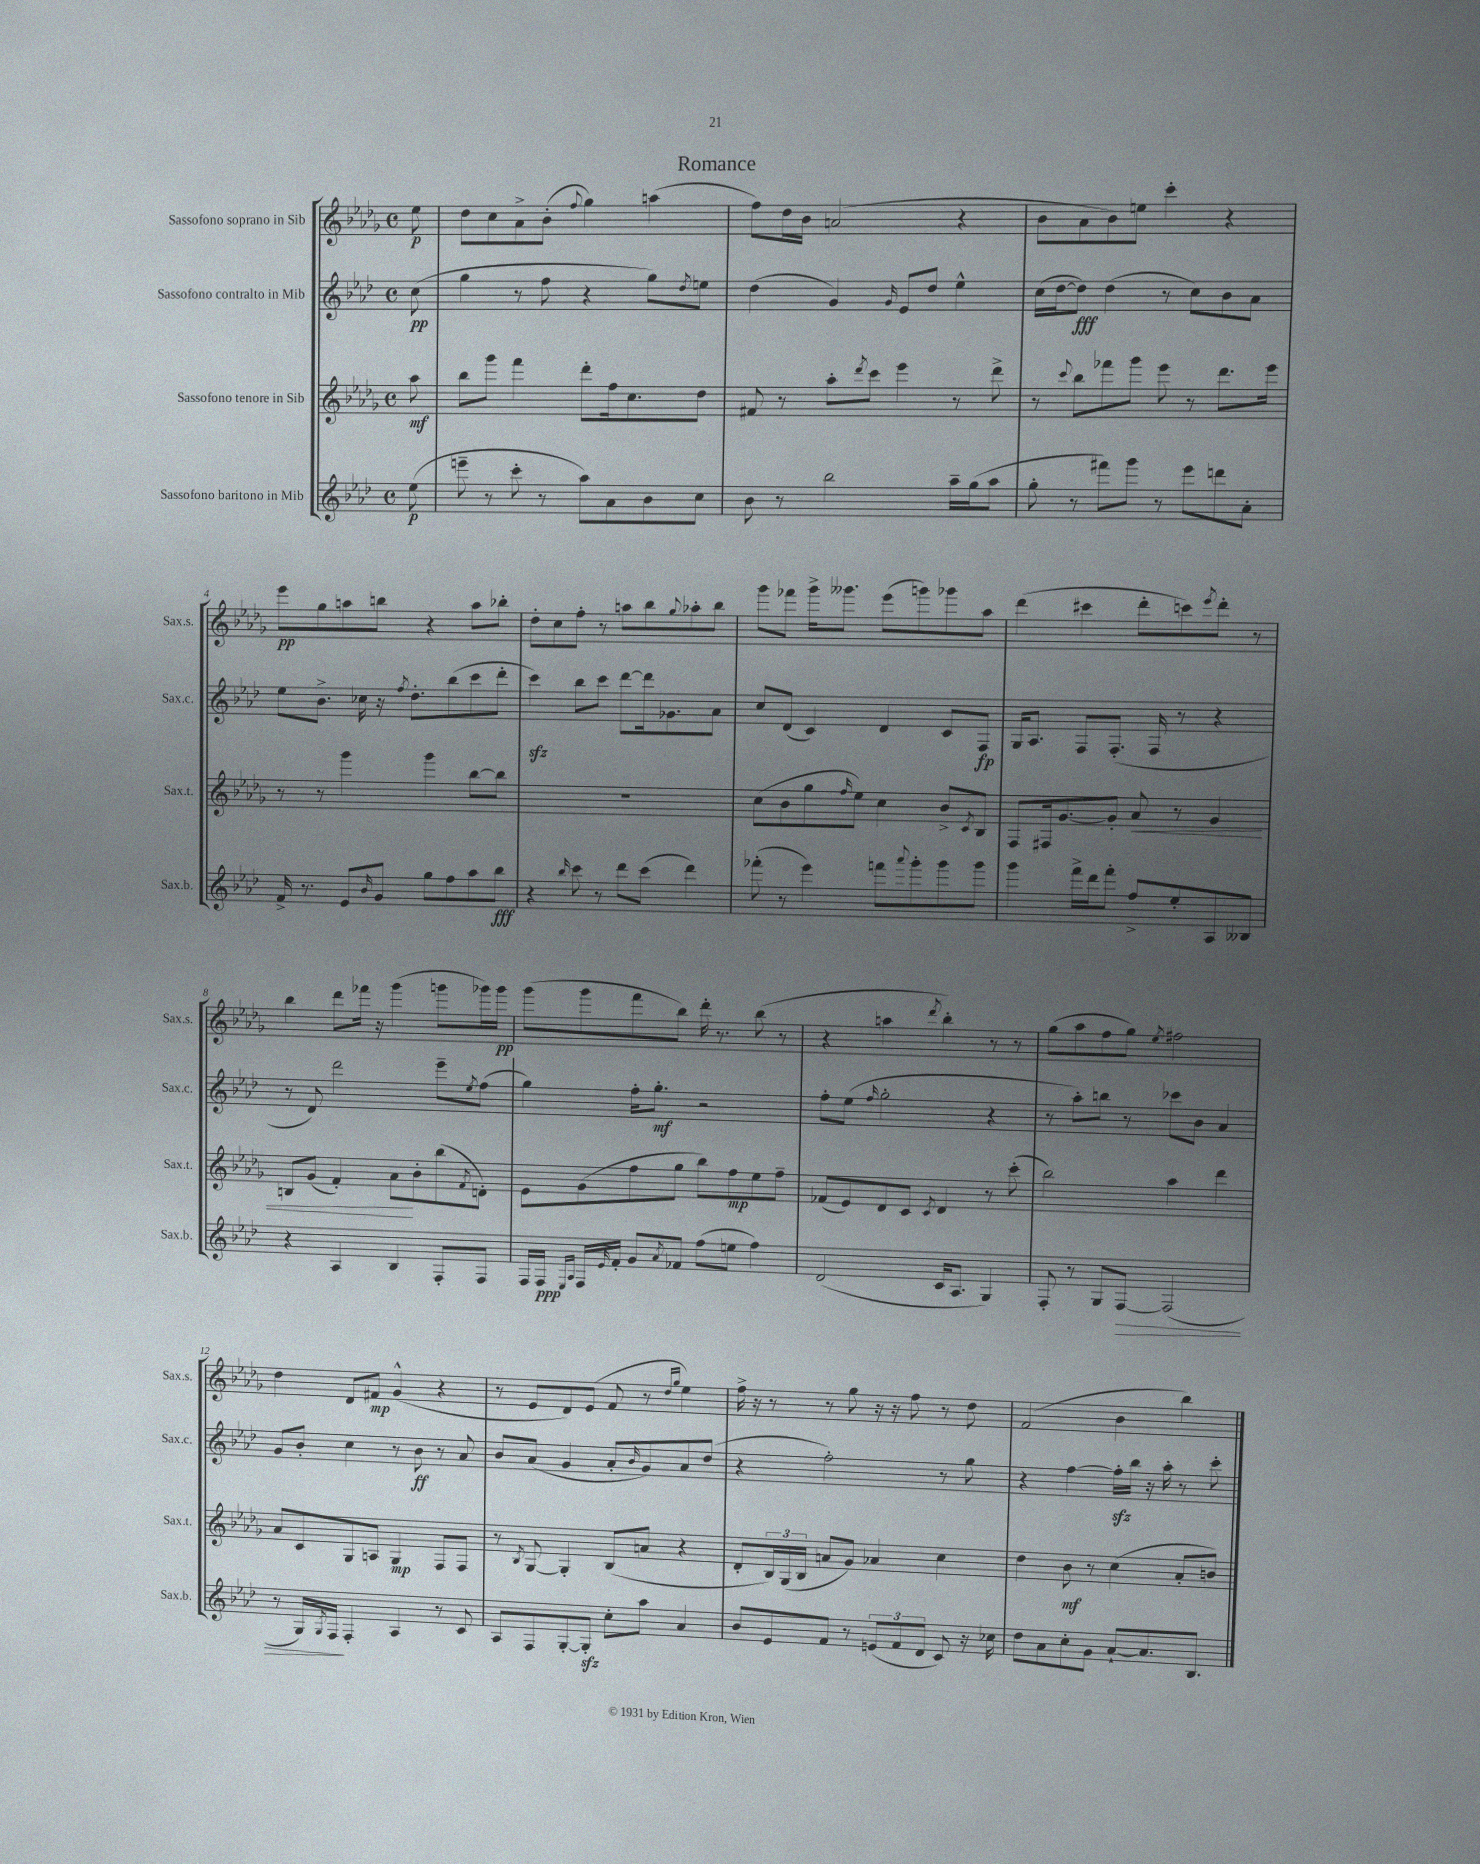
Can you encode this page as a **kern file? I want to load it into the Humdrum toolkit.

**kern	**dynam	**kern	**dynam	**kern	**dynam	**kern	**dynam
*part4	*part4	*part3	*part3	*part2	*part2	*part1	*part1
*staff4	*staff4	*staff3	*staff3	*staff2	*staff2	*staff1	*staff1
*I"Sassofono baritono in Mib	*	*I"Sassofono tenore in Sib	*	*I"Sassofono contralto in Mib	*	*I"Sassofono soprano in Sib	*
*I'Sax.b.	*	*I'Sax.t.	*	*I'Sax.c.	*	*I'Sax.s.	*
*clefG2	*	*clefG2	*	*clefG2	*	*clefG2	*
*k[b-e-a-d-]	*	*k[b-e-a-d-g-]	*	*k[b-e-a-d-]	*	*k[b-e-a-d-g-]	*
*M4/4	*	*M4/4	*	*M4/4	*	*M4/4	*
*met(c)	*	*met(c)	*	*met(c)	*	*met(c)	*
=	=	=	=	=	=	=	=
(8ee-\	p	8aa-\	mf	(8cc\	pp	8ee-\	p
=1	=1	=1	=1	=1	=1	=1	=1
8eeen~\	.	8bb-\L	.	4gg\	.	8dd-\L	.
8r	.	8ggg-\J	.	.	.	8cc\	.
8ccc'\	.	4fff\	.	8r	.	8a-^\	.
8r	.	.	.	8ff\	.	(8b-'\J	.
.	.	.	.	.	.	8qqff/	.
8aa-\L)	.	8ddd-'\L	.	4r	.	4gg-\)	.
8a-\	.	16ff\k	.	.	.	.	.
.	.	8.cc\	.	.	.	.	.
8b-\	.	.	.	8gg\L)	.	(4aan\	.
.	.	.	.	8qdd-/	.	.	.
8cc\J	.	8dd-\J	.	8een\J	.	.	.
=2	=2	=2	=2	=2	=2	=2	=2
8b-\	.	8f#X/	.	(4dd-\	.	8ff\L)	.
8r	.	8r	.	.	.	16dd-\L	.
.	.	.	.	.	.	16b-\JJ	.
2bb-\	.	8aa-'\L	.	4g/)	.	(2an/	.
.	.	8qddd-/	.	.	.	.	.
.	.	8ccc\J	.	.	.	.	.
.	.	.	.	16qqg/	.	.	.
.	.	4eee-\	.	8e-/L	.	.	.
.	.	.	.	8dd-/J	.	.	.
16aa-~\LL	.	8r	.	4ee-^^\	.	4r	.
(16gg\J	.	.	.	.	.	.	.
8aa-\J	.	8ddd-^\	.	.	.	.	.
=3	=3	=3	=3	=3	=3	=3	=3
8gg'\	.	8r	.	(16cc\LL	.	8b-\L	.
.	.	.	.	[16dd-\J	.	.	.
.	.	8qqccc/	.	.	.	.	.
8r	.	8bb-\L	.	8dd-\J])	fff	8a-\	.
8fff#X\L)	.	8fff-X\	.	(4dd-\	.	8b-\)	.
8ggg\J	.	8ggg-\J	.	.	.	8een\J	.
8r	.	8eee-\	.	8r	.	4ccc'\	.
8eee-\L	.	8r	.	8cc\L)	.	.	.
8dddn\	.	8.ddd-\L	.	8b-\	.	4r	.
8a-'\J	.	.	.	8a-\J	.	.	.
.	.	16eee-\Jk	.	.	.	.	.
!!LO:LB:g=z
=4	=4	=4	=4	=4	=4	=4	=4
16f^/	.	8r	.	8ee-\L	.	8eee-\L	pp
8.r	.	.	.	.	.	.	.
.	.	8r	.	8.b-^\J	.	8gg-\	.
8e-/L	.	4ggg-\	.	.	.	8aan\	.
.	.	.	.	16cc-X\	.	.	.
16qqb-/	.	.	.	.	.	.	.
8g/J	.	.	.	16r	.	8bbn\J	.
.	.	.	.	8qff/	.	.	.
.	.	.	.	8.dd-'\L	.	.	.
8gg\L	.	4ggg-\	.	.	.	4r	.
8ff\	.	.	.	(8bb-\	.	.	.
8aa-\	.	[8bb-\L	.	8ccc\	.	8aa\L	.
8bb-\J	fff	8bb-\J]	.	8ddd-'\J	.	8bb-X'\J	.
=5	=5	=5	=5	=5	=5	=5	=5
4r	.	1r	.	4ccczz\)	.	8dd-'\L	.
.	.	.	.	.	.	8cc\	.
16qqbb-/	.	.	.	.	.	.	.
8ccc\	.	.	.	8bb-\L	.	8ff'\J	.
8r	.	.	.	8ccc\J	.	8r	.
8ddd-\L	.	.	.	[8ddd-\L	.	8aan\L	.
(8ccc\J	.	.	.	16ddd-\k]	.	8bb-\	.
.	.	.	.	8.g-X\	.	.	.
.	.	.	.	.	.	8qqgg-/	.
4ddd-\)	.	.	.	.	.	8aa-X'\	.
.	.	.	.	8a-\J	.	8bb-\J	.
=6	=6	=6	=6	=6	=6	=6	=6
(8fff-X'\	.	(8cc\L	.	8cc/L	.	8ggg-\L	.
8r	.	8b-\	.	(8d-/J	.	8fff-X\J	.
4eee-\)	.	8gg-\	.	4c/)	.	16ggg-^\KL	.
.	.	.	.	.	.	8.ggg--X\J	.
.	.	16qqff/	.	.	.	.	.
.	.	8ee-\J)	.	.	.	.	.
8fffn\L	.	4cc\	.	4d-/	.	(8eee-\L	.
8qqaaa-/	.	.	.	.	.	.	.
8ggg'\	.	.	.	.	.	8gggn\)	.
8ggg\	.	8b-^/L	.	8c/L	.	8ggg-X\	.
.	.	8qc/	.	.	.	.	.
8ggg\J	.	8B-/J	.	8F/J	fp	8aa-\J	.
=7	=7	=7	=7	=7	=7	=7	=7
4ggg\	.	8F/L	.	16G/KL	.	(4ddd-\	.
.	.	.	.	8.A-/J	.	.	.
.	.	16F#X/k	.	.	.	.	.
.	.	[8.g-/	.	.	.	.	.
16fff^\LL	.	.	.	8F/L	.	4ccc#X\	.
16ddd-\J	.	.	.	.	.	.	.
8fff'\J	.	8g-'/J]	.	(8.F'/J	.	.	.
!	!	!	!LO:HP:b	!	!	!	!
8ff^/L	.	8a-/	<	.	.	8ddd-'\L	.
.	.	.	.	16F/	.	.	.
8ee-'/	.	8r	.	8r	.	8cccn\)	.
.	.	.	.	.	.	8qeee-/	.
8A-/	.	4g-/	.	4r	.	8ddd-'\J	.
8B--X/J	.	.	.	.	.	8r	.
!!LO:LB:g=z
=8	=8	=8	=8	=8	=8	=8	=8
4r	.	8Bn/L	.	8r	.	4bb-\	.
.	.	(8g-/J	.	8d-/)	.	.	.
4A-/	.	4f'/)	.	2ddd-\	.	8ddd-\L	.
.	.	.	.	.	.	16fff-X\Jk	.
.	.	.	.	.	.	16r	.
4B-/	.	8a-\L	.	.	.	(4ggg-\	.
.	.	8b-'\	[	.	.	.	.
8F'/L	.	(8bb-\	.	8eee-~\L	.	8gggn\L	.
.	.	8qf/	.	8qee-/	.	.	.
8F/J	.	8dn'\J)	.	(8ff\J	.	16ggg-X\L)	.
.	.	.	.	.	.	16ggg-\JJ	pp
=9	=9	=9	=9	=9	=9	=9	=9
16F/LL	.	8e-\L	.	4gg\)	.	(8ggg-\L	.
16F/JJ	ppp	.	.	.	.	.	.
16qqE-/LL	.	.	.	.	.	.	.
16qqA-/JJ	.	.	.	.	.	.	.
16F/LL	.	(8g-\	.	.	.	8ggg-\	.
16qqe-/	.	.	.	.	.	.	.
16f'/JJ	.	.	.	.	.	.	.
8g/L	.	8ff\	.	16ff'\KL	.	8fff\	.
.	.	.	.	8.gg'\J	mf	.	.
8qa-/	.	.	.	.	.	.	.
8f-X/J	.	8gg-\J	.	.	.	8bb-\J)	.
(8ff\L	.	8bb-\L)	.	2r	.	16ddd-'\	.
.	.	.	.	.	.	8.r	.
8een\J	.	8ff\	mp	.	.	.	.
4ff\)	.	8ee-\	.	.	.	(8bb-\	.
.	.	8ff~\J	.	.	.	8r	.
=10	=10	=10	=10	=10	=10	=10	=10
(2d-/	.	(8f-X/L	.	8ff'\L	.	4r	.
.	.	8e-/)	.	(8ee-\J	.	.	.
.	.	.	.	16qqff/	.	.	.
.	.	8d-/	.	2gg'\	.	4aan\	.
.	.	8c/J	.	.	.	.	.
.	.	8qc/	.	.	.	8qddd-/	.
16c/KL	.	4d-/	.	.	.	4bb-'\)	.
8.A-/J	.	.	.	.	.	.	.
4G/)	.	8r	.	4r	.	8r	.
.	.	(8ccc'\	.	.	.	8r	.
=11	=11	=11	=11	=11	=11	=11	=11
8F'/	.	2bb-\)	.	8r	.	(8gg-\L	.
8r	.	.	.	8aa-'\L)	.	8aa-\	.
8G/L	.	.	.	8bbn\J	.	8ff\	.
!	!LO:HP:b	!	!	!	!	!	!
[8F/J	>	.	.	8r	.	8gg-\J)	.
.	.	.	.	.	.	8qee-/	.
(2F/]	.	4aa-\	.	8ccc-X\L	.	2ff#X\	.
.	.	.	.	8b-\J	.	.	.
.	.	4ddd-\	.	4a-/	.	.	.
!!LO:LB:g=z
=12	=12	=12	=12	=12	=12	=12	=12
8r	.	8a-/L	.	8g/L	.	4dd-\	.
16G/LL)	.	8c/	.	8b-'/J	.	.	.
8qG/	.	.	.	.	.	.	.
16F/JJ	.	.	.	.	.	.	.
4F'/	]	8G-/	.	4cc\	.	8d-/L	.
.	.	8An/J	.	.	.	8f#X/J	mp
4A-/	.	4G-/	mp	8r	.	(4g-^^/	.
.	.	.	.	8b-\	ff	.	.
8r	.	8F/L	.	8r	.	4r	.
8c/	.	8F/J	.	8a-/	.	.	.
=13	=13	=13	=13	=13	=13	=13	=13
8A-/L	.	8r	.	8b-/L	.	8r	.
.	.	8qB-/	.	.	.	.	.
8F/	.	[8G-/	.	(8a-/J	.	8e-/L	.
[8G'/	.	4G-'/]	.	4g/	.	8d-/)	.
8Gzz'/J]	.	.	.	.	.	(8e-/J	.
8cc'\L	.	(8B-/L	.	8a-'/L	.	8f/	.
.	.	.	.	16qqb-/	.	.	.
8aa-\J	.	8an/J	.	8g/)	.	8r	.
.	.	.	.	.	.	16qqdd-/LL	.
.	.	.	.	.	.	16qqgg-/JJ	.
4a-/	.	4r	.	8a-/	.	4ee-\)	.
.	.	.	.	(8dd-/J	.	.	.
=14	=14	=14	=14	=14	=14	=14	=14
8b-/L	.	8d-'/L	.	4r	.	16ff^\	.
.	.	.	.	.	.	16r	.
8e-/	.	24B-/L)	.	.	.	8r	.
.	.	(24G-/	.	.	.	.	.
.	.	24B-/JJ	.	.	.	.	.
8f/J	.	8an/L	.	2ff'\)	.	8r	.
8r	.	8g-/J)	.	.	.	8gg-\	.
(12en/L	.	4a-X/	.	.	.	16r	.
.	.	.	.	.	.	16r	.
12f/	.	.	.	.	.	.	.
.	.	.	.	.	.	8ff\	.
12d-/J	.	.	.	.	.	.	.
8c/)	.	4cc\	.	8r	.	8r	.
16r	.	.	.	8gg\	.	8dd-\	.
16cc-X\	.	.	.	.	.	.	.
=15	=15	=15	=15	=15	=15	=15	=15
8dd-\L	.	4dd-\	.	4r	.	(2f/	.
8a-\	.	.	.	.	.	.	.
8cc'\	.	8b-\	mf	[4ff\	.	.	.
8g\J	.	8r	.	.	.	.	.
[8a-`/L	.	(4cc\	.	16ffzz'\LL]	.	4b-\	.
.	.	.	.	16bb-\JJ	.	.	.
8.a-/]	.	.	.	16r	.	.	.
.	.	.	.	16aa-'\	.	.	.
.	.	8a-'/L	.	8r	.	4bb-\)	.
8.B-/J	.	.	.	.	.	.	.
.	.	8bn/J)	.	8ccc'\	.	.	.
==	==	==	==	==	==	==	==
*-	*-	*-	*-	*-	*-	*-	*-
